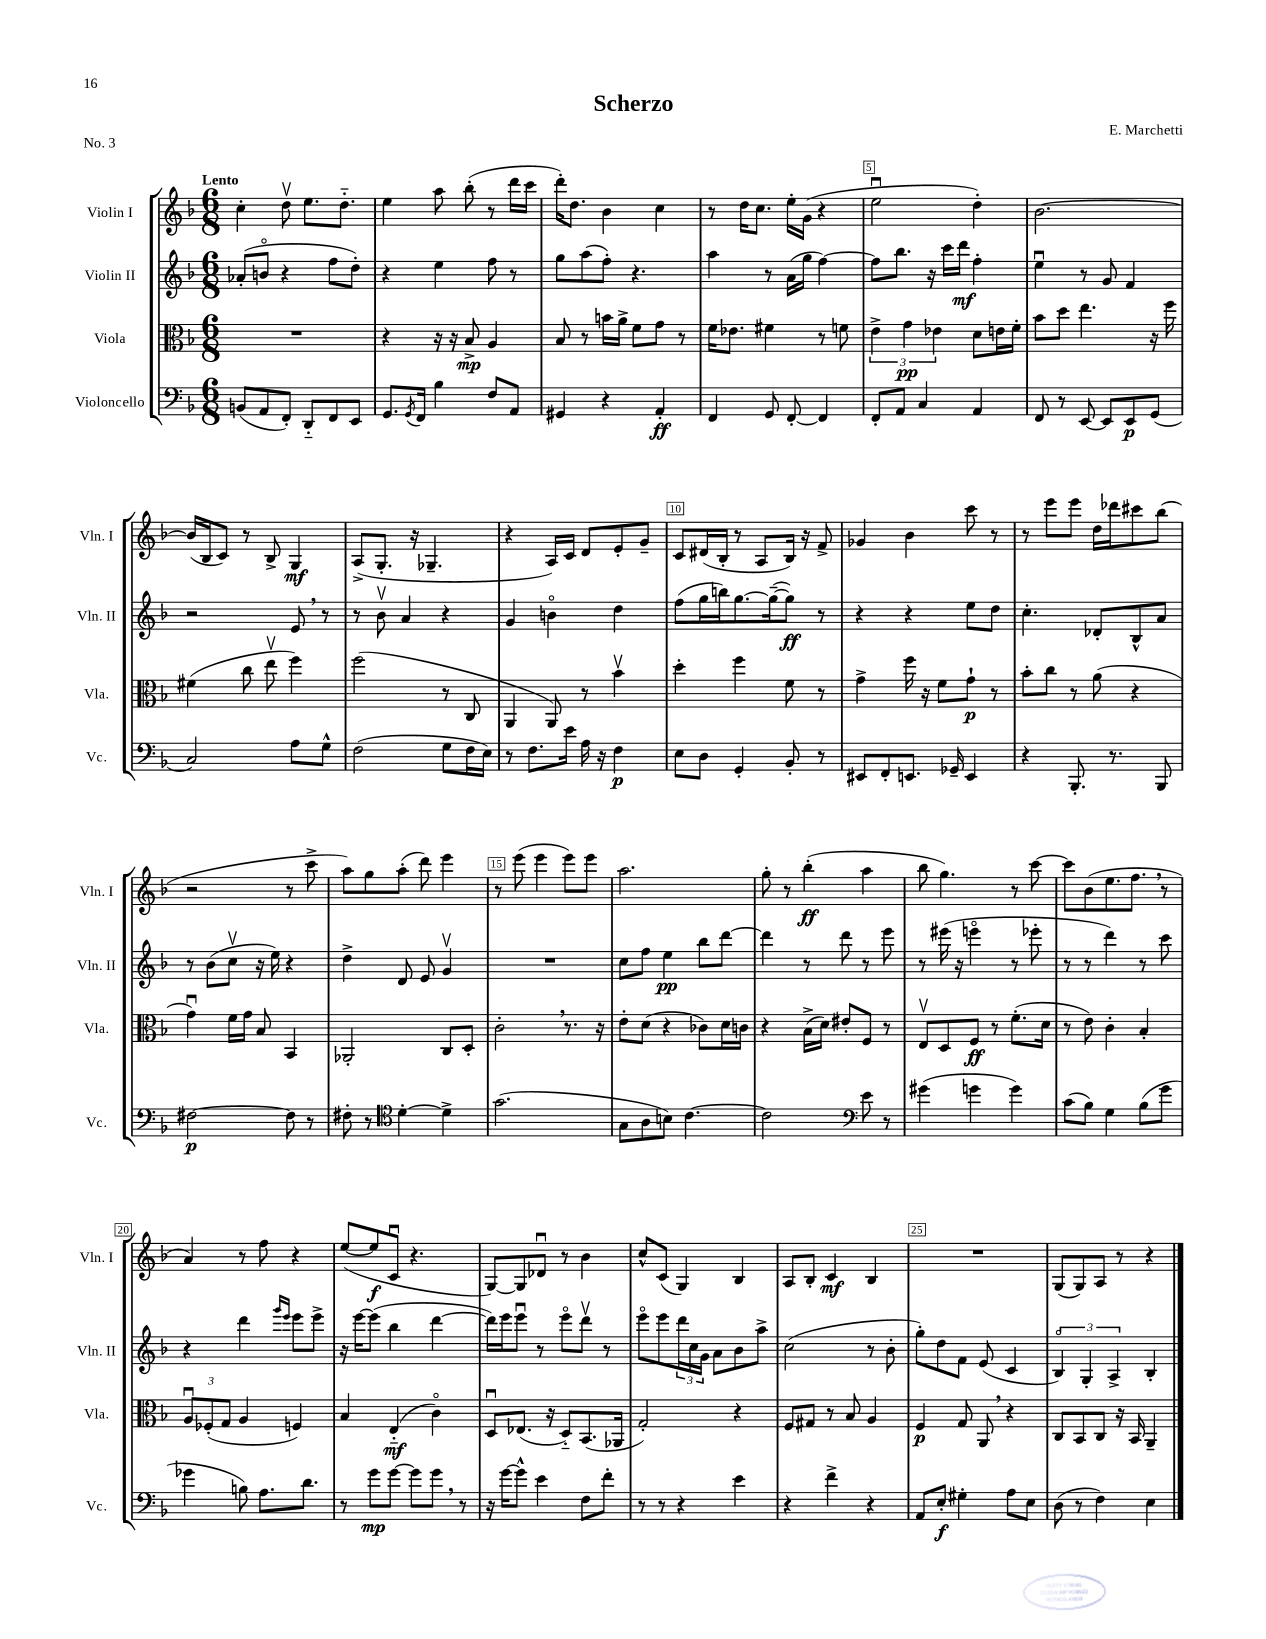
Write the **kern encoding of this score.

**kern	**kern	**kern	**kern
*staff4	*staff3	*staff2	*staff1
*clefF4	*clefC3	*clefG2	*clefG2
*k[b-]	*k[b-]	*k[b-]	*k[b-]
*M6/8	*M6/8	*M6/8	*M6/8
(8BB	2.r	(8a-'	4cc'
8AA	.	8bo	.
8FF')	.	4r	8ddv
8DD'~	.	.	8.ee
8FF	.	8ff	.
.	.	.	8.dd'~
8EE	.	8dd')	.
=	=	=	=
8.GG	4r	4r	4ee
8qGG	.	.	.
16FF	.	.	.
4B-	16r	4ee	8aa
.	16r	.	.
.	8B-^	.	(8bb-'
8F	4A	8ff	8r
8AA	.	8r	16ddd
.	.	.	16ccc
=	=	=	=
4GG#	8B-	8gg	16ddd')
.	.	.	8.dd
.	8r	(8aa	.
4r	16b	8ff')	4b-
.	16a^	.	.
.	8f	4.r	.
4AA'	8g	.	4cc
.	8r	.	.
=	=	=	=
4FF	16f	4aa	8r
.	8.e-	.	.
.	.	.	16dd
.	.	.	8.cc
8GG	4f#	8r	.
[8FF'	.	(16a	16ee'
.	.	16gg	(16g
4FF]	8r	[4ff)	4r
.	8f	.	.
=	=	=	=
8FF'	6e^	8ff]	2eeu
8AA	.	8.bb-	.
.	6g	.	.
4C	.	.	.
.	.	16r	.
.	6e-	.	.
.	.	16ccc	.
.	.	16ddd	.
4AA	8d	4ff'	4dd')
.	16e	.	.
.	16f'	.	.
=	=	=	=
8FF	8b-	4eeu	[2.b-
8r	8dd	.	.
[8EE	4.ee	8r	.
8EE]	.	8g	.
8EE	.	4f	.
(8GG	16r	.	.
.	16ff	.	.
=	=	=	=
2C)	(4f#	2r	(16b-]
.	.	.	16B-
.	.	.	8c)
.	8cc	.	8r
.	8eev	.	8B-^
8A	4ff)	8e	4G
8G^^	.	8r	.
=	=	=	=
(2F	(2ff	8r	(8A^
.	.	8b-v	8.G'
.	.	4a	.
.	.	.	16r
.	.	.	4.G-~
8G	8r	4r	.
16F	8C	.	.
16E)	.	.	.
=	=	=	=
8r	4AA	4g	4r
8.F	.	.	.
.	8AA)	4bo	16A)
16e	.	.	16c
16A	8r	.	8d
16r	.	.	.
4F	4b-v	4dd	8e'
.	.	.	8g~
=	=	=	=
8E	4dd'	(8ff	8c
8D	.	16gg	(16d#
.	.	16bb)	16B-'
4GG'	4ff	[8.gg	8r
.	.	.	8A
.	.	(16gg~_	.
8BB-'	8f	8gg])	16B-)
.	.	.	16r
8r	8r	8r	8f^
=	=	=	=
8EE#	4g^	4r	4g-
8FF'	.	.	.
8.EE	16ff	4r	4b-
.	16r	.	.
.	8f	.	.
16GG-~	.	.	.
4EE	8g`	8ee	8ccc
.	8r	8dd	8r
=	=	=	=
4r	8b-'	4.cc'	8r
.	8cc	.	8eee
8.BBB-'	8r	.	8eee
.	(8a	8d-'	16dd
8.r	.	.	16ddd-
.	4r	8B-^^	8ccc#
8BBB-	.	8a	(8bb-
=	=	=	=
[2F#	4gu)	8r	2r
.	.	(8b-	.
.	16f	8ccv	.
.	16g	.	.
.	8B-	16r	.
.	.	16ee)	.
8F#]	4BB-	4r	8r
8r	.	.	8ccc^
=	=	=	=
8F#'	2AA-'	4dd^	8aa)
8r	.	.	8gg
*clefC4	*	*	*
[4d'	.	8d	(8aa'
.	.	8e	8ddd)
4d^]	8C	4gv	4eee
.	8D'	.	.
=	=	=	=
(2.g	2c'	2.r	8r
.	.	.	(8eee
.	.	.	4eee
.	8.r	.	8eee)
.	.	.	8eee
.	16r	.	.
=	=	=	=
8G	8e'	8cc	2.aa
8A	(8d	8ff	.
8B)	4r	4ee	.
[4.c	.	.	.
.	8c-)	8bb-	.
.	16d	[8ddd	.
.	16c	.	.
=	=	=	=
2c]	4r	4ddd]	8gg'
.	.	.	8r
.	(16B-^	8r	(4bb-'
.	16d)	.	.
.	8e#'	8ddd	.
*clefF4	*	*	*
8e	8F	8r	4aa
8r	8r	8eee	.
=	=	=	=
(4g#	8Ev	8r	8bb-
.	8D	(16eee#	4.gg)
.	.	16r	.
4g	8F	4eeeo	.
.	8r	.	.
4g)	(8.f'	8r	8r
.	.	8eee-'	[8ccc
.	16d	.	.
=	=	=	=
(8c	8r	8r	8ccc]
8B-)	8e)	8r	(8b-
4G	4c'	4ddd)	8.ee
.	.	.	8.ff
(8B-	4B-'	8r	.
8g	.	8ccc	8r
=	=	=	=
4g-	12Au	4r	4a)
.	(12F-'	.	.
.	12G	.	.
8B)	4A	4ddd	8r
8.A	.	.	8ff
.	.	16qqggg	.
.	.	16qqeee	.
.	4F)	8eee	4r
8.d	.	.	.
.	.	8eee^	.
=	=	=	=
8r	4B-	16r	([8ee
.	.	[16eee	.
8g	.	(8eee]	8ee]
[8g	(4E'~	4bb-	8cu
8g]	.	.	4.r
8g	4co)	[4ddd	.
8r	.	.	.
=	=	=	=
16r	8Du	16ddd])	[8G)
[16g	.	16eee	.
8g^^]	(8.E-	8eeeu	8G]
4e	.	8r	8d-u
.	16r	.	.
.	8D'~)	8eeeo	8r
8F	(8.BB-	8dddv	4b-
8f'	.	8r	.
.	16AA-	.	.
=	=	=	=
8r	2G')	8eeeo	8cc^^
8r	.	8eee	(8c
4r	.	24ddd	4G)
.	.	24cc	.
.	.	24g	.
.	.	8a	.
4e	4r	8b-	4B-
.	.	8aa^	.
=	=	=	=
4r	8F	(2cc	8A
.	8G#	.	8B-'
4f^	8r	.	4c
.	8B-	.	.
4r	4A	8r	4B-
.	.	8b-'	.
=	=	=	=
8AA	4F	8gg')	2.r
8E'	.	8dd	.
4G#'	8G	8f	.
.	8AA	(8e	.
8A	4r	4c	.
8E	.	.	.
=	=	=	=
(8D	8C	6B-o)	(8G
8r	8BB-	.	8G)
.	.	6G'	.
4F)	8C	.	8A
.	.	6A^	.
.	16r	.	8r
.	16BB-	.	.
4E	4AA~	4B-'	4r
==	==	==	==
*-	*-	*-	*-
